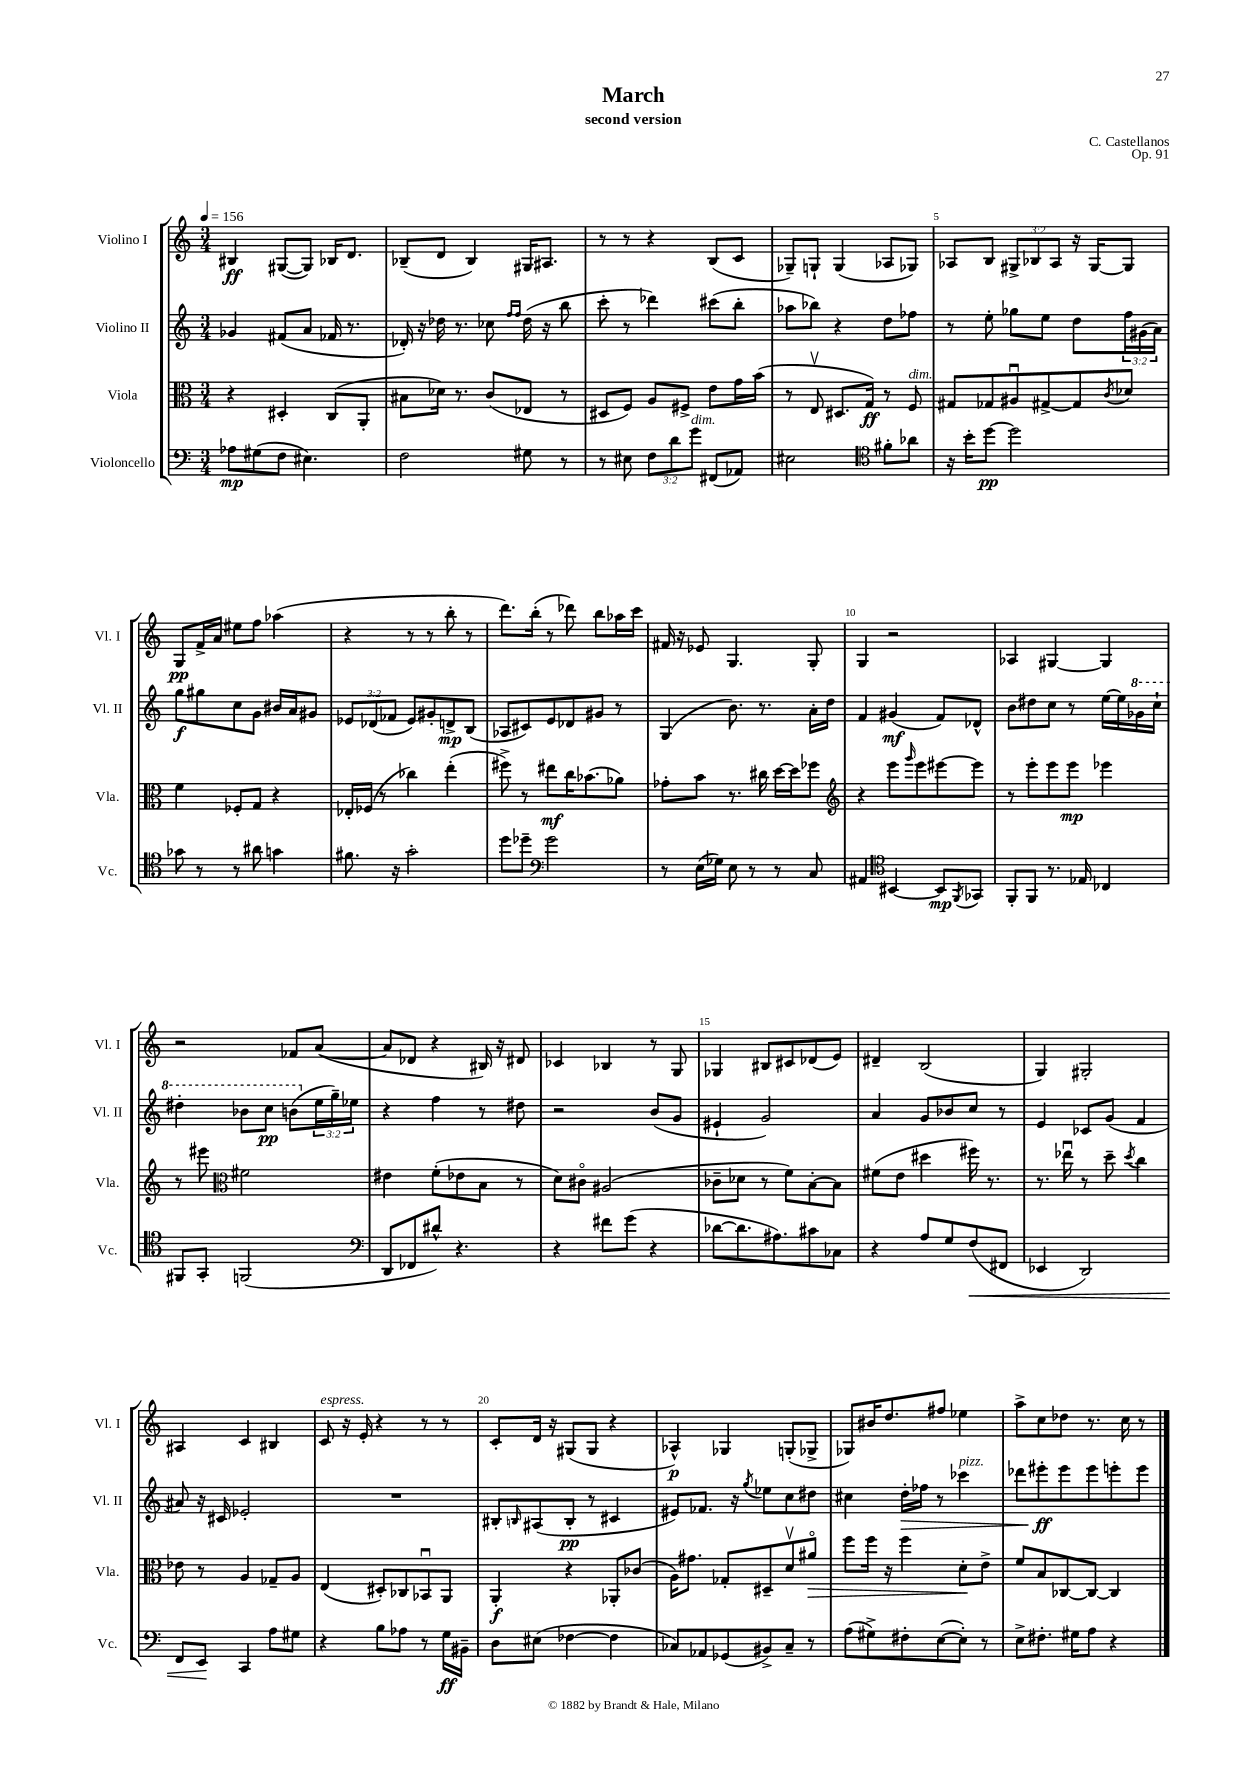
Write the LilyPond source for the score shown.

\header { title = "March" composer = "C. Castellanos" subtitle = "second version" opus = "Op. 91" }
<<
\new StaffGroup <<
\new Staff = "s0" \with { instrumentName = "Violino I" shortInstrumentName = "Vl. I" } {
    \clef treble \key c \major \numericTimeSignature \time 3/4 \override Staff.TupletNumber.text = #tuplet-number::calc-fraction-text \tempo 4 = 156
    bis4\ff gis8~( gis8) bes16 d'8. |
    bes8--( d'8 bes4) gis16 ais8. |
    r8 r8 r4 b8( c'8 |
    ges8--) g8-! g4( aes8 ges8) |
    aes8 b8 \tuplet 3/2 { gis8-> bes8 aes8 } r16 gis16~ gis8 |
    g8\pp f'16-> a'16 eis''8 f''8 aes''4( |
    r4 r8 r8 b''8-. r8 |
    d'''8.) b''16-.( r8 des'''8) b''8 aes''16 c'''16 |
    fis'16 r16 ees'8 g4. g8-. |
    g4 r2 |
    aes4 gis4~ gis4 |
    r2 fes'8 a'8~( |
    a'8 des'8 r4 bis16) r16 dis'8 |
    ces'4 bes4 r8 g8 |
    ges4 bis8 cis'8 des'8( e'8) |
    dis'4-- b2( |
    g4) gis2-. |
    ais4 c'4 bis4 |
    c'8^\markup { \italic "espress." } r16 e'16-. r4 r8 r8 |
    c'8-. d'16 r16 gis8( gis8 r4 |
    aes4-^\p) ges4 g8-.( ges8-> |
    ges8) bis'16 d''8. fis''8 ees''4 |
    a''8-> c''8 des''8 r8. c''16 r8 \bar "|." |
}
\new Staff = "s1" \with { instrumentName = "Violino II" shortInstrumentName = "Vl. II" } {
    \clef treble \key c \major \numericTimeSignature \time 3/4 \override Staff.TupletNumber.text = #tuplet-number::calc-fraction-text
    ges'4 fis'8( a'8 fes'16 r8. |
    des'16-.) r16 des''16 r8. ces''8 \grace { f''16 f''16 } des''16( r16 b''8 |
    c'''8-. r8 des'''4) cis'''8( b''8-. |
    aes''8 bes''8) r4 d''8 fes''8 |
    r8 e''8-. ges''8 e''8 d''8 \tuplet 3/2 { f''16 gis'16( a'16) } |
    g''8\f gis''8 c''8 g'8 bis'16 a'16 gis'8 |
    \tuplet 3/2 { ees'8 des'8( fes'8 } ees'8) gis'8-. d'8->\mp b8( |
    aes8 cis'8) e'8 des'8 gis'8 r8 |
    g4( b'8.) r8. a'16-. d''16 |
    f'4 gis'4\mf( f'8) des'8-^ |
    b'8 dis''8 c''8 r8 e''16~ e''16 \ottava #1 ges''16 c'''16-! |
    dis'''4-. bes''8 c'''8\pp b''8( \ottava #0 \tuplet 3/2 { e''16 g''16--) ees''16 } |
    r4 f''4 r8 dis''8 |
    r2 b'8( g'8 |
    eis'4-! g'2) |
    a'4 g'8 bes'8 c''8 r8 |
    e'4 ces'8 g'8( f'4 |
    ais'8) r16 cis'16 ees'2-. |
    R2. |
    bis8-. \grace { b16 } ais8( b8-.\pp r8 cis'4 |
    eis'8) fes'8. r16 \acciaccatura { g''8 } ees''8 c''8 dis''8 |
    cis''4 d''16-.\> fes''16 r8 ces'''4^\markup { \italic "pizz." } |
    des'''8 eis'''8-.\ff\! eis'''8 eis'''8 e'''8-. e'''8 \bar "|." |
}
\new Staff = "s2" \with { instrumentName = "Viola" shortInstrumentName = "Vla." } {
    \clef alto \key c \major \numericTimeSignature \time 3/4
    r4 dis4-. c8( a,8-. |
    bis8 des'16) r8. c'8( ees8 r8 |
    dis8 f8) a8 fis8-> e'8 g'16 b'16( |
    r8 e8\upbow dis8. g16\ff) r8 f8^\markup { \italic "dim." } |
    gis8 ges8 ais8\downbow gis8~-> gis8 \acciaccatura { c'8 } des'8 |
    f'4 fes8-. g8 r4 |
    ees16-. fes16( r8 ces''4) e''4-.( |
    fis''8->) r8 eis''8\mf c''16 bes'8.( aes'8) |
    ges'8-. b'8 r8. cis''16 d''16~ d''16 fes''8 |
    \clef treble r4 e'''8 \grace { g'''16 } e'''8 eis'''8~ eis'''8 |
    r8 e'''8-. e'''8 e'''8\mp ees'''4 |
    r8 eis'''8 \clef alto fis'2 |
    eis'4 f'8-.( ees'8 b8 r8 |
    d'8) cis'8\flageolet ais2( |
    ces'8-- des'8 r8 f'8) b8~-. b8 |
    fis'8( e'8 dis''4 fis''16) r8. |
    r8. ees''16\downbow r8 d''8-- \acciaccatura { d''8 } c''4 |
    ees'8 r8 a4 ges8-- a8 |
    e4( dis8-.) ces8 bes,8\downbow a,8 |
    a,4-.\f r4 aes,8-. ces'8( |
    a16) gis'8. ges8-. dis8-- d'8\upbow ais'8\flageolet\> |
    f''8 f''16 r16 f''4 d'8-.\! e'8-> |
    f'8 b8 ces8~ ces8~ ces4 \bar "|." |
}
\new Staff = "s3" \with { instrumentName = "Violoncello" shortInstrumentName = "Vc." } {
    \clef bass \key c \major \numericTimeSignature \time 3/4 \override Staff.TupletNumber.text = #tuplet-number::calc-fraction-text
    aes8\mp gis8( f8 eis4.) |
    f2 gis8 r8 |
    r8 eis8 \tuplet 3/2 { f8 d'8 g'8^\markup { \italic "dim." } } fis,8( aes,8) |
    eis2 \clef tenor fis'8-. aes'8 |
    r16 b'16-. d''8~\pp d''2 |
    ges'8 r8 r8 ais'8 g'4 |
    fis'8. r16 g'2-. |
    d''8 des''8-- \clef bass g'2 |
    r8 e16( ges16) e8 r8 r8 c8 |
    ais,4 \clef tenor bis,4~ bis,8\mp \acciaccatura { f,8 } ges,8 |
    f,8-. f,8 r8. ees16 ces4 |
    fis,8 g,8-. f,2( |
    \clef bass d,8 fes,8 dis'8-^) r4. |
    r4 fis'8 g'8( r4 |
    des'8~ des'8. ais8.) cis'8 ces8 |
    r4 a8 g8 f8\<( fis,8 |
    ees,4 d,2) |
    f,8 e,8\! c,4 a8 gis8 |
    r4 b8 aes8 r8 g16\ff bis,16-- |
    d8 eis8( fes4~ fes4 |
    ces8) aes,8 ges,8( bis,8->) ces8-- r8 |
    a8( gis8->) fis8-. e8~( e8-.) r8 |
    e8-> fis8.-. gis16 a8 r4 \bar "|." |
}
>>
>>
\layout { \context { \Score \override BarNumber.break-visibility = ##(#f #t #t) barNumberVisibility = #(every-nth-bar-number-visible 5) } }
